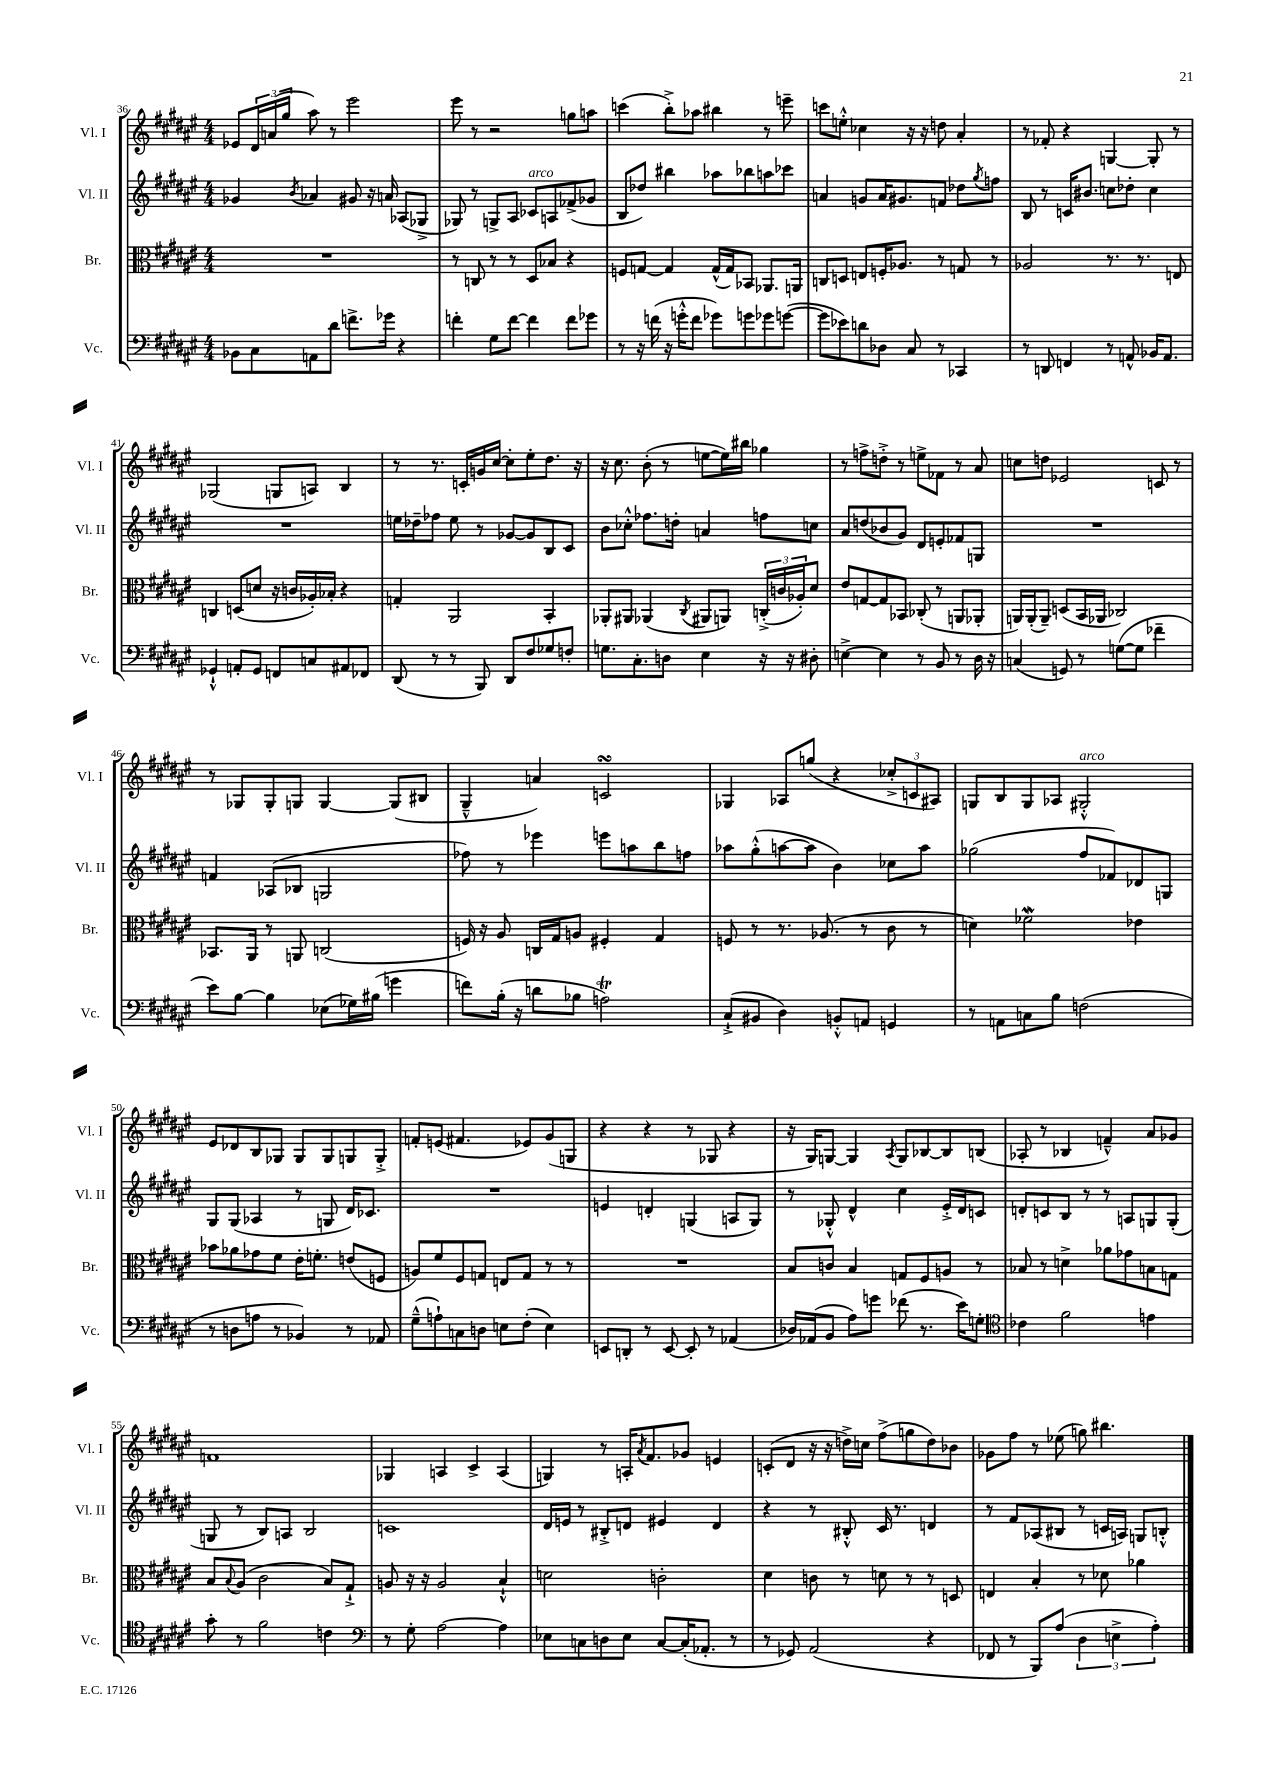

**kern	**kern	**kern	**kern
*staff4	*staff3	*staff2	*staff1
*clefF4	*clefC3	*clefG2	*clefG2
*k[f#c#g#d#a#e#]	*k[f#c#g#d#a#e#]	*k[f#c#g#d#a#e#]	*k[f#c#g#d#a#e#]
*M4/4	*M4/4	*M4/4	*M4/4
8BB-	1r	4g-	8e-
8C#	.	.	24d#
.	.	.	(24a
.	.	.	24gg#
.	.	8qb	.
8AA	.	4a-	8aa#)
8d#	.	.	8r
8.f^	.	8g#	2eee#
.	.	16r	.
16g-	.	16a	.
4r	.	(8A-	.
.	.	8G-^	.
=	=	=	=
4f'	8r	8G-)	8eee#
.	8C	8r	8r
8G#	8r	8G^	2r
[8f	8r	8A#	.
4f]	8D#	8c-	.
.	8B-	8A	.
8f	4r	(8f-^	8gg
8g-	.	8g-	8aa
=	=	=	=
8r	8F	8B	(4ccc
16r	[8G	8dd-)	.
(16f	.	.	.
16r	4G]	4bb#	8bb'^)
16g'^^	.	.	.
8f	.	.	8aa-
8g-)	(16G^^	8aa-	4bb#
.	16G)	.	.
8g	8BB-	8bb-	.
8g-	8.AA-	8aa	8r
([8g	.	8ccc-	8eee~
.	16AA	.	.
=	=	=	=
8g]	8C	4a	8ccc
8e-)	8D	.	8ee'^^
8d	8E	8g	4cc-
8D-	16F'	16a	.
.	8.A-	8.g#	.
8C#	.	.	16r
.	.	.	16r
8r	8r	8f	8dd
4CC-	8G	8dd-	4a#'
.	.	8qgg#	.
.	8r	8ff	.
=	=	=	=
8r	2A-	8B	8r
8DD	.	8r	8f-'
4FF	.	16c	4r
.	.	8.b#	.
8r	8.r	8cc	[4G
8AA^^	.	8dd-'	.
.	8.r	.	.
16BB-	.	4cc	8G']
8.AA	.	.	.
.	8E	.	8r
=	=	=	=
4GG-`^^	4C	1r	(2G-
8AA'	(8D	.	.
8GG-	8d	.	.
8FF	16r	.	8G
.	16c	.	.
8C	16A-')	.	8A)
.	16B-'	.	.
8AA#	4r	.	4B
8FF-	.	.	.
=	=	=	=
(8DD#	4G'	16ee	8r
.	.	16dd-~	.
8r	.	8ff-	8.r
8r	2AA#	8ee	.
.	.	.	16c'
8BBB)	.	8r	16g
.	.	.	[16cc#
8DD#	.	[8g-	8cc#']
8F#	.	8g-]	8ee#'
8G-	4BB'	8B	8.dd#
8F'	.	8c#	.
.	.	.	16r
=	=	=	=
8.G	8AA-'	8b	16r
.	.	.	8.cc#
.	8AA#	8cc-'^^	.
8.C#'	.	.	.
.	(4AA-	8.ff-	(8b'
8D	.	.	8r
.	.	16dd'	.
.	8qC#	.	.
4E#	8AA#	4a	[8ee
.	8AA)	.	16ee])
.	.	.	16bb#
16r	(24C'^	8ff	4gg-
.	24c	.	.
16r	.	.	.
.	24A-')	.	.
8D#'	8d#	8cc	.
=	=	=	=
[4E^	8e#	8a#	8r
.	[8G	(8dd	8ff^
4E]	8G]	8b-	8dd'^
.	8BB-	8g#)	8r
8r	(8C-'	8d#	8ee^
8BB	8r	8e'	8f-
8r	8AA	8f-	8r
16D#	8AA-'	8G	8a#
16r	.	.	.
=	=	=	=
(4C	16AA)	1r	8cc
.	(16AA'	.	.
.	8AA~)	.	8dd
8GG)	(8D	.	2e-
8r	16BB	.	.
.	16AA-	.	.
([8G	2C-)	.	.
8G]	.	.	.
4f-~	.	.	8c
.	.	.	8r
=	=	=	=
8e#)	8.BB-	4f	8r
[8B	.	.	8G-
.	16AA#	.	.
4B]	8r	(8A-	8G-'
.	8AA	8B-	8G
(8E-	(2C	2G	[4G
16G-)	.	.	.
(16B#	.	.	.
4g	.	.	(8G]
.	.	.	8B#
=	=	=	=
8f)	16F)	8ff-)	4G#~^^
.	16r	.	.
(16B'	8A#	8r	.
16r	.	.	.
8d	16C	4eee-	4a)
.	16G#	.	.
8B-	8A	.	.
2A)	4F#'	8eee	2c
.	.	8aa	.
.	4G#	8bb	.
.	.	8ff	.
=	=	=	=
(8C#`^	8F	8aa-	4G-
8BB#	8r	(8gg#'^^	.
4D#)	8.r	[8aa	8A-
.	.	8aa]	(8gg
.	(8.A-	.	.
8BB'^^	.	4b)	4r
8AA	8r	.	.
4GG	8c#	8cc-	12cc-'^
.	.	.	12c
.	8r	8aa	.
.	.	.	12A#)
=	=	=	=
8r	4d)	(2gg-	8G
8AA	.	.	8B
8C	2f-	.	8G
8B	.	.	8A-
(2F	.	8ff#	2G#'^^
.	.	8f-)	.
.	4e-	8d-	.
.	.	8G	.
=	=	=	=
8r	8b-	8G#	8e#
8D	8a-	(8G#	8d-
8A	8g-	4A-	8B
8r	8f#	.	8G-
4BB-)	16e#'	8r	8G-
.	8.f'	.	.
.	.	8G	8G-
8r	(8e	16d#)	8G
.	.	8.c-	.
8AA-	8F	.	8G'^
=	=	=	=
(8G#~^^	8A)	1r	8f'
8A`)	8f#	.	(8e
8C	8F#	.	4.f#
8D	8G	.	.
8E	8E	.	.
(8F#'	8G	.	8e-)
4E)	8r	.	(8g#
.	8r	.	8G
=	=	=	=
8EE	1r	4e	4r
8DD'	.	.	.
8r	.	4d'	4r
[8EE	.	.	.
8EE']	.	(4G	8r
8r	.	.	8G-
(4AA-	.	8A	4r
.	.	8G)	.
=	=	=	=
16D-)	8B	8r	16r
(16AA-	.	.	16G#)
8BB	8c	8G-'^^	[8G
8A#)	4B	4d#^^	4G]
8g	.	.	.
.	.	.	8qA#
(8f-	8G	4cc#	8G
8.r	8F#	.	[8B-
.	8A	16e#'^	8B-]
16e#)	.	16d#	.
8G'	8r	8c	(8B
=	=	=	=
*clefC4	*	*	*
4c-	8B-	8d'	8A-'
.	8r	8c	8r
2f#	4d^	8B	4B-
.	.	8r	.
.	8a-	8r	4f~^^)
.	8g-	8A	.
4e	8B	8G	8a#
.	8G	(8G'	8g-
=	=	=	=
8g#'	8B	8G	1f
.	8qqB	.	.
8r	(8A#	8r	.
2f#	2c#	8B)	.
.	.	8A	.
.	.	2B	.
4c	8B)	.	.
.	8G#`^	.	.
=	=	=	=
*clefF4	*	*	*
8r	8A	1c	4G-
8G#'	16r	.	.
.	16r	.	.
[2A#	2A	.	4A
.	.	.	4c#^
4A#]	4B`^^	.	(4A
=	=	=	=
8E-	2d	16d#	4G)
.	.	16e	.
8C	.	8r	.
8D	.	8B#'^	8r
8E-	.	8d	16A'
.	.	.	8qa#
.	.	.	8.f#
[8C	2c'	4e#	.
(16C']	.	.	8g-
8.AA-'	.	.	.
.	.	4d	4e
8r	.	.	.
=	=	=	=
8r	4d#	4r	(8c'
8GG-)	.	.	8d#
(2AA#	8c	8r	16r
.	.	.	16r
.	8r	8B#'^^	16dd^)
.	.	.	16cc
.	8d	16c#	(8ff#^
.	.	8.r	.
.	8r	.	8gg
4r	8r	4d	8dd)
.	8D	.	8b-
=	=	=	=
8FF-	4E	8r	8g-
8r	.	8f#	8ff#
8BBB)	4B'	(8A-	8r
(8A#	.	8B#	(8ee-
6D#	8r	8r	8gg)
.	8d-	16c	4.bb#
6E^	.	.	.
.	.	16A)	.
.	4a-	8G	.
6A#')	.	.	.
.	.	8B'^^	.
==	==	==	==
*-	*-	*-	*-
